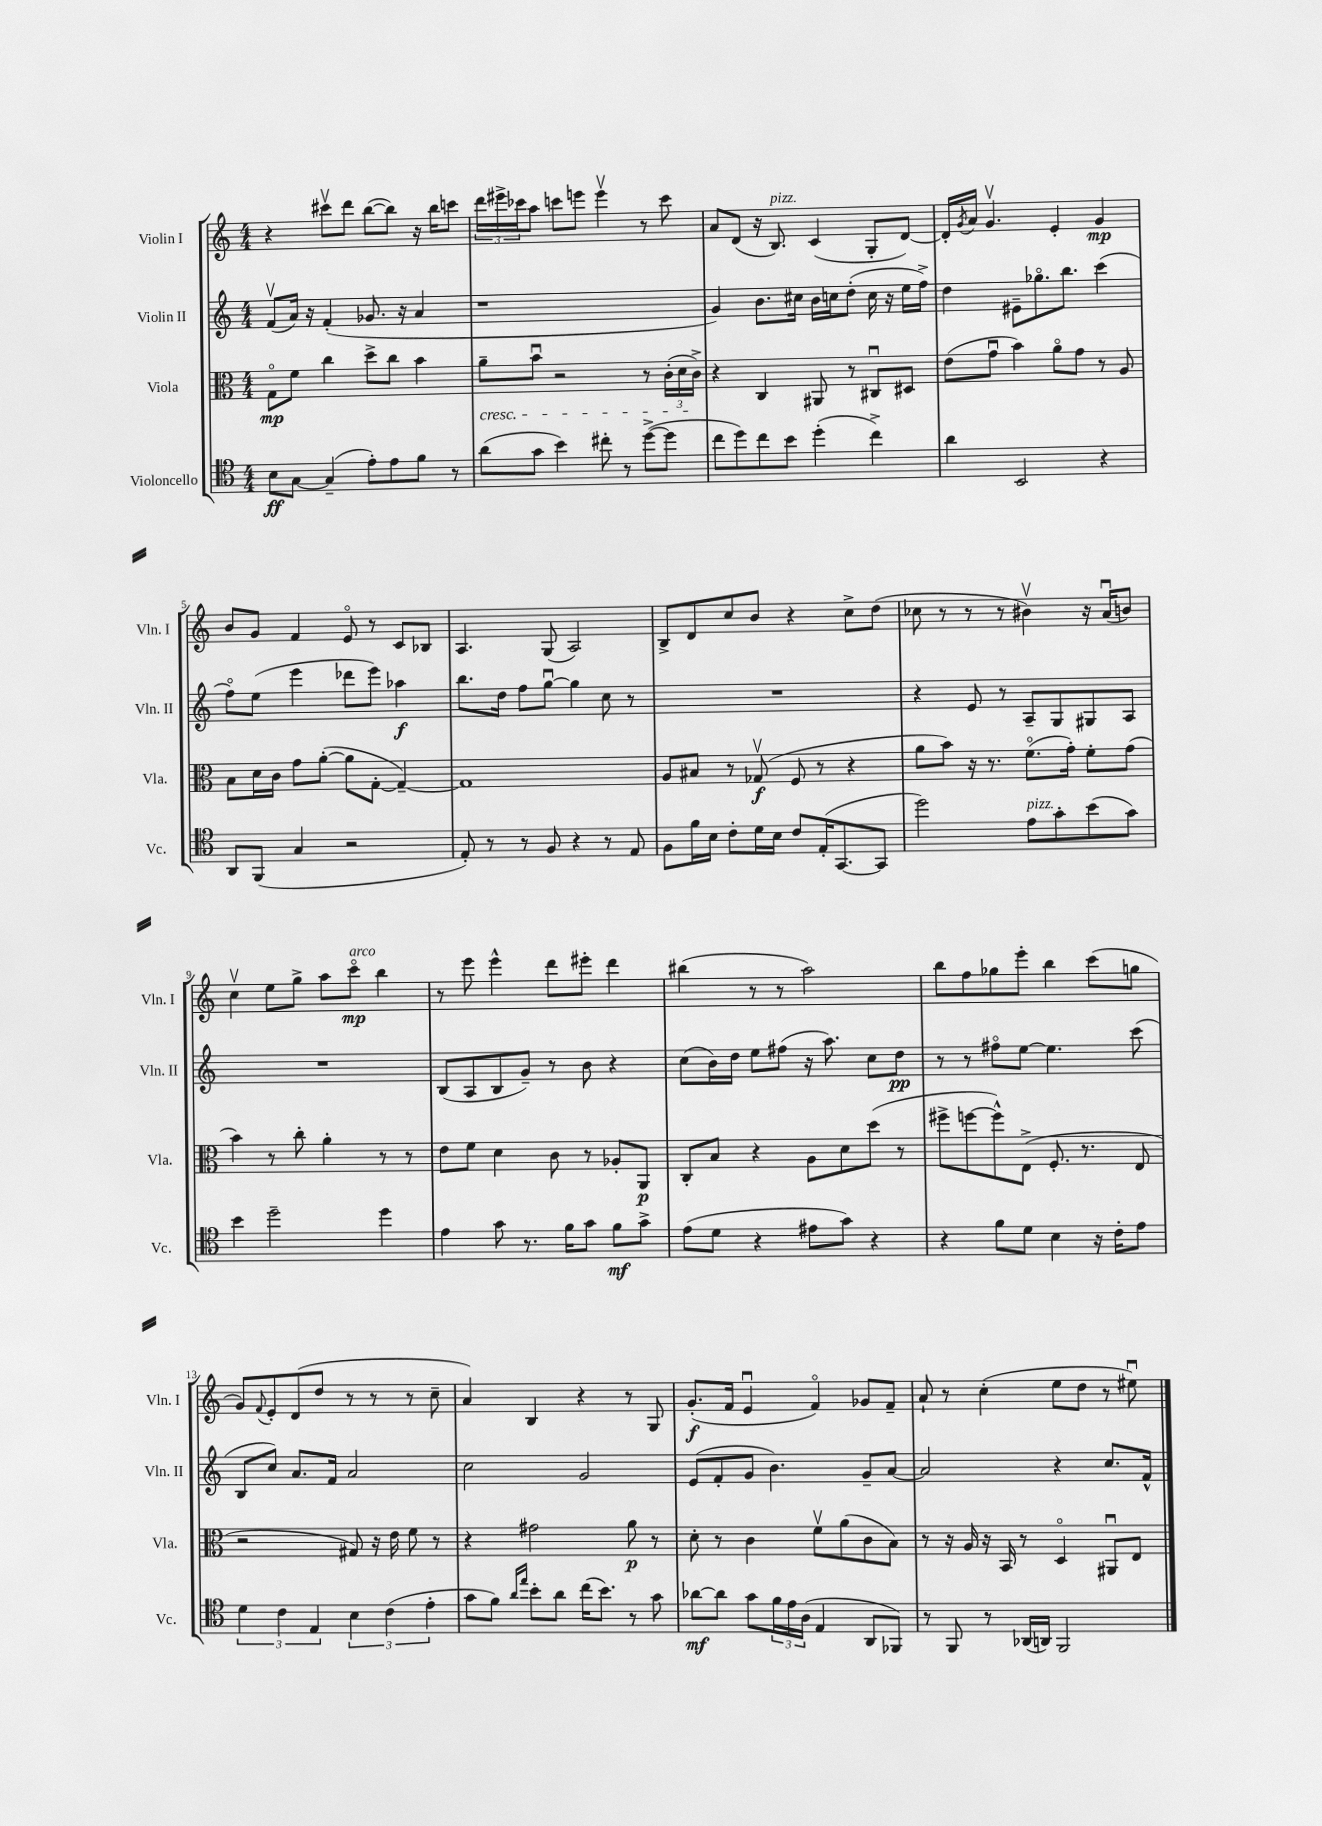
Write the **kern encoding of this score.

**kern	**kern	**kern	**kern
*staff4	*staff3	*staff2	*staff1
*clefC4	*clefC3	*clefG2	*clefG2
*k[]	*k[]	*k[]	*k[]
*M4/4	*M4/4	*M4/4	*M4/4
8B	8Go	(8fv	4r
[8G	8f	16a)	.
.	.	16r	.
(4G~]	4cc	(4f'	8ccc#v
.	.	.	8ddd
8e')	8dd^	8.g-	([8bb
8e	8cc	.	8bb])
.	.	16r	.
8f	4b	4a	16r
.	.	.	16bb
8r	.	.	8ccc
=	=	=	=
(8a	8a~	1r	24ddd
.	.	.	24eee#^
.	.	.	24ccc-
8g	8bu	.	8aa
4b)	2r	.	8ccc
.	.	.	8eee
8cc#'	.	.	4eeev
8r	.	.	.
([8dd^	8r	.	8r
8dd]	(24c'	.	8ccc
.	24d	.	.
.	24c^)	.	.
=	=	=	=
8cc	4r	4g)	8a
8dd)	.	.	(8d
8cc	4C	8.b	16r
.	.	.	8.B)
8b	.	.	.
.	.	16cc#	.
(4dd'	8AA#	16b	(4c
.	.	16cc	.
.	8r	(8dd'	.
4cc^)	8C#u	16cc	8G'
.	.	16r	.
.	8D#	16ee	[8d)
.	.	16ff^)	.
=	=	=	=
4a	(8e	4dd	16d']
.	.	.	8qg
.	.	.	16a
.	8gu	.	4.gv
2BB	4b)	8e#~	.
.	.	8.gg-o	.
.	8ao	.	4e'
.	.	8.bb	.
.	8g	.	.
4r	8r	(4ccc	4g
.	8A	.	.
=	=	=	=
8AA	8B	8ffo)	8b
(8FF	16d	(8ee	8g
.	16c	.	.
4G	8g	4eee	4f
.	([8a'	.	.
2r	8a]	8ddd-	8eo
.	[8G'	8eee)	8r
.	4G~_)	4aa-	8c
.	.	.	8B-
=	=	=	=
8E')	1G]	8.bb	4.A
8r	.	.	.
.	.	16dd	.
8r	.	8ff	.
8F	.	[8ggu	(8G
4r	.	4gg]	2A)
8r	.	8cc	.
8E	.	8r	.
=	=	=	=
8F	8A	1r	8B^
16f	8B#	.	8d
16B	.	.	.
8c'	8r	.	8cc
16d	(8G-v	.	8b
16B	.	.	.
8c	8F	.	4r
(16E'	8r	.	.
[8.GG	.	.	.
.	4r	.	8cc^
8GG]	.	.	(8dd
=	=	=	=
2dd)	8a	4r	8cc-
.	8b)	.	8r
.	16r	8e	8r
.	8.r	.	.
.	.	8r	8r
8e	(8.fo	8A~	4b#v)
8g'	.	8G	.
.	16g')	.	.
(8b	8f'	8G#	16r
.	.	.	(16au
8g)	(8g	8A	8b)
=	=	=	=
4b	4b)	1r	4ccv
2dd~	8r	.	8ee
.	8cc'	.	8gg^
.	4a'	.	8aa
.	.	.	8ccco
4dd	8r	.	4bb
.	8r	.	.
=	=	=	=
4e	8e	(8B	8r
.	8f	8A	8eee
8g	4d	8B	4eee^^
8.r	.	8g~)	.
.	8c	8r	8ddd
16f	.	.	.
8g	8r	8b	8eee#'
8f	8A-'	4r	4ddd
8g^	8AA	.	.
=	=	=	=
(8e	8C'	(8cc	(4bb#
8d	8B	16b)	.
.	.	16dd	.
4r	4r	8ee	8r
.	.	(8ff#	8r
8e#	8A	16r	2aa)
.	.	8.aa)	.
8g)	8d	.	.
4r	(8dd	8cc	.
.	8r	8dd	.
=	=	=	=
4r	8ff#^	8r	8bb
.	[8ff	8r	8ff
8f	8ff^^])	8ff#o	8gg-
8d	(8E^	[8ee	8eee'
4B	8.F'	4.ee]	4bb
.	8.r	.	.
16r	.	.	(8ccc
16c'	.	.	.
8e	8E	(8ccc	8gg
=	=	=	=
6d	2r	8B	8g)
.	.	.	8qqf
.	.	8cc)	8e'
6c	.	.	.
.	.	8.a	(8d
6E	.	.	.
.	.	.	8dd
.	.	16f	.
6B	8G#)	2a	8r
.	16r	.	8r
(6c	.	.	.
.	16e	.	.
.	8f	.	8r
6e'	.	.	.
.	8r	.	8cc~
=	=	=	=
8g	4r	2cc	4a)
8f)	.	.	.
16qqa	.	.	.
16qqee	.	.	.
8b'	2g#	.	4B
8a	.	.	.
(16cc	.	2g	4r
8.b)	.	.	.
8r	8a	.	8r
8g	8r	.	8G
=	=	=	=
[8a-	8d'	(8e	(8.g'
8a-]	8r	8f'	.
.	.	.	16f
8g	4c	8g	4eu
24f	.	4.b)	.
24e	.	.	.
(24A	.	.	.
4E	8fv	.	4fo)
.	(8a	.	.
8AA	8c	8g~	8g-
8FF-)	8B)	[8a	8f~
=	=	=	=
8r	8r	2a]	8a`
8FF	16r	.	8r
.	16A	.	.
8r	16r	.	(4cc'
.	16BB	.	.
(16AA-	8r	.	.
16AA)	.	.	.
2FF	4Do	4r	8ee
.	.	.	8dd
.	8AA#u	8.cc	8r
.	8E	.	8ee#u)
.	.	16f^^	.
==	==	==	==
*-	*-	*-	*-
